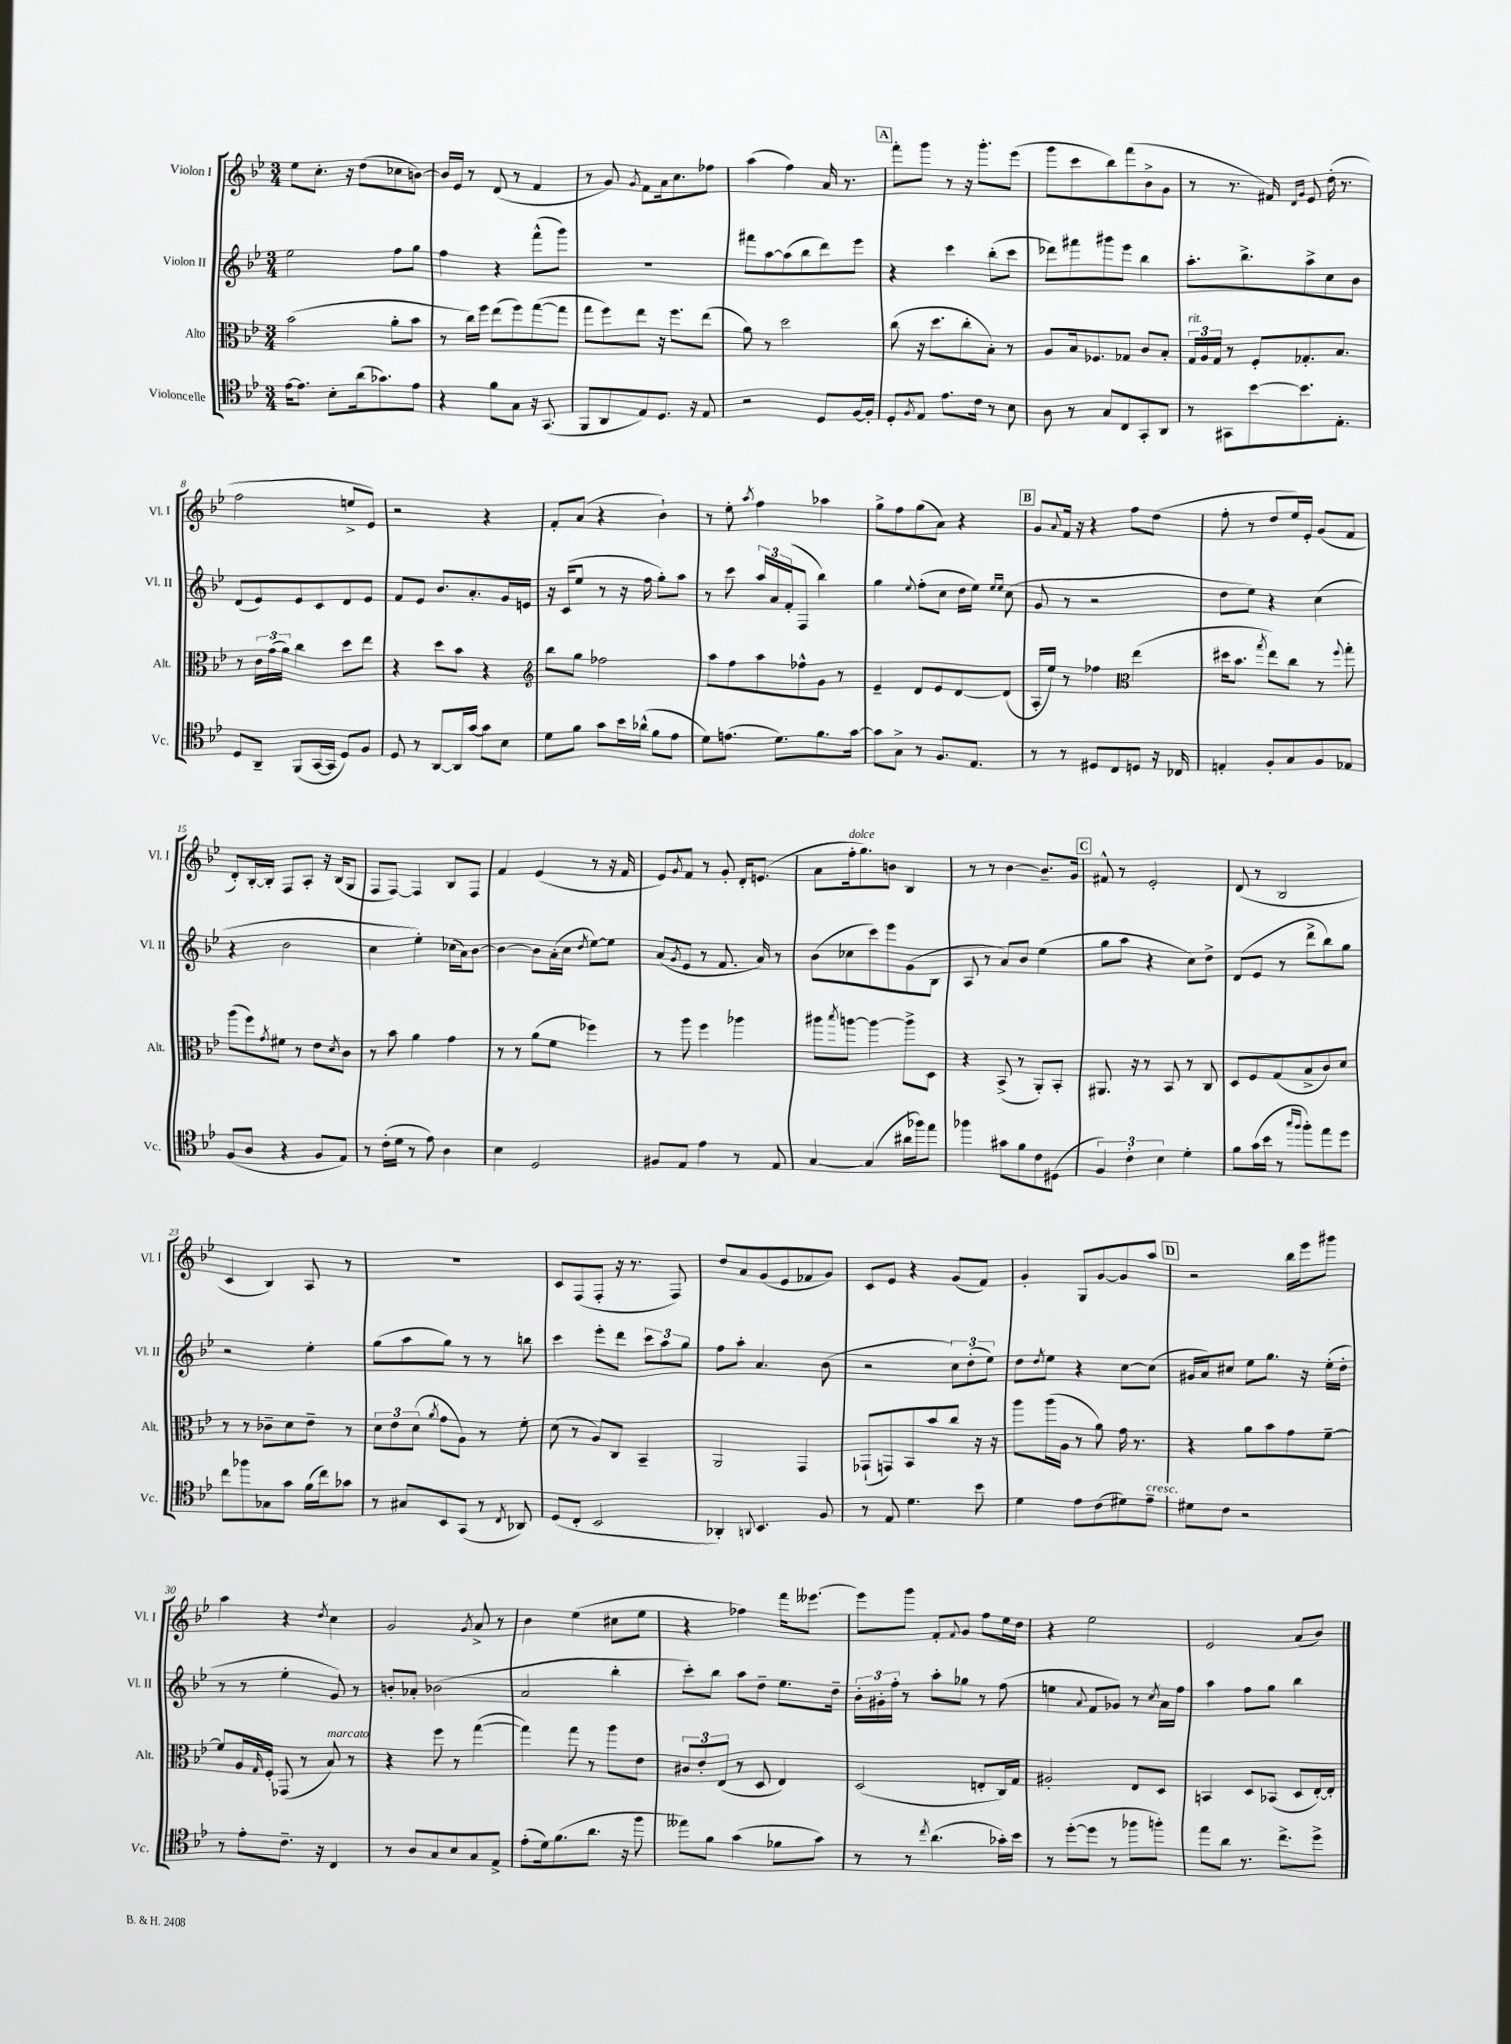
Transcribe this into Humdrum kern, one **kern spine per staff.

**kern	**kern	**kern	**kern
*staff4	*staff3	*staff2	*staff1
*clefC4	*clefC3	*clefG2	*clefG2
*k[b-e-]	*k[b-e-]	*k[b-e-]	*k[b-e-]
*M3/4	*M3/4	*M3/4	*M3/4
[16e-	(2b-	2ee-	8ee-
8.e-]	.	.	.
.	.	.	8.cc'
8B-'	.	.	.
.	.	.	16r
(16a	.	.	(8dd
8.g-)	.	.	.
.	8a'	8ff	8cc-
8e-	8b-	8gg	[8b)
=	=	=	=
4r	8r	4ff	16b]
.	.	.	16e-
.	16cc)	.	8r
.	16ff	.	.
8f	(8ee-	4r	(8d
8G	8ff)	.	8r
16r	([8gg	(8fff^^	4f
(8.GG	.	.	.
.	8gg]	8ggg)	.
=	=	=	=
8FF	8gg	2.r	8r
8AA	8ff)	.	8g)
.	.	.	8qg
8E-)	8ee-	.	8f
8.D	16r	.	16a
.	8.ff	.	8.cc
16r	.	.	.
8E-	(8ee-	.	8ff-
=	=	=	=
2r	8a)	8fff#	(4aa
.	8r	[8aa	.
.	2dd	(8aa]	4ff)
.	.	8bb-	.
8D	.	8ddd)	16a
.	.	.	8.r
[16F	.	8eee-	.
16F']	.	.	.
=	=	=	=
8D'	(8cc	4r	8fff'
8qF	.	.	.
8E-	16r	.	8ggg
.	8.dd	.	.
8.e-	.	4ccc	8r
.	8cc'	.	16r
16c	.	.	8.ggg'
8r	8B-')	(8bb-'	.
8B-	8r	8ccc	(8eee-
=	=	=	=
8A	8A	8ddd-)	8ggg
8r	16B-	8fff#	8ccc
.	8.F-	.	.
8G	.	8ggg#	8bb-)
8C	8G-	8eee-	(8fff
8GG'	8c	4bb-	8b-^
8AA	8B-'	.	8g
=	=	=	=
8r	24G	8.aa'	8r
.	24A	.	.
.	24G	.	.
8GG#	8r	.	8.r
.	.	8.bb-^	.
[8b-	8F'	.	.
.	.	.	16f#)
.	.	.	16qqd
.	.	.	16qqg
8.b-]	8.G-'	8aa^	8e-
.	.	8cc	(16dd'
8.E-'	8.B-	.	8.r
.	.	8b-	.
=	=	=	=
8D	8r	(8d	2ff
8AA~	24c	8e-)	.
.	(24g	.	.
.	24a)	.	.
(8FF	4cc	8e-	.
[16GG	.	8c	.
16GG]	.	.	.
8D)	8dd	8d	8ee^
8F	8ee-	8e-	8e-)
=	=	=	=
8D	4r	8f	2r
8r	.	8e-	.
[8AA	8dd	8.b-	.
16AA]	8b-	.	.
[16g	.	8.a'	.
8g]	4r	.	4r
8B-	.	16g	.
.	.	16e	.
=	=	=	=
*	*clefG2	*	*
8d	8bb-	16r	8f'
.	.	(16c	.
8f	8gg	8ee-	(8a
8g	2ff-	8r	4r
16b-	.	16r	.
(16a-^^	.	16ff	.
8f	.	8gg')	4b-`)
8e-	.	8aa	.
=	=	=	=
8d)	8aa	8r	8r
(8.e	8ff	8ccc	8ee-'
.	.	.	8qaa
.	8aa	24aa	4ff
.	.	24a	.
8.d)	.	.	.
.	.	(24f'	.
.	8ff-^^	8F	.
8.f	8g	4bb-)	4aa-
.	8r	.	.
[16g	.	.	.
=	=	=	=
8g]	4e-~	4gg	8gg^
8G^	.	.	8ff
.	.	8qqee-	.
8r	8d	(8ff'	(8gg
8.F	8e-	8cc	8a)
.	[8d	16dd	4r
8.E-	.	16ee-)	.
.	.	16qqee-	.
.	.	16qqee-	.
.	(8d]	(8cc	.
=	=	=	=
8r	16A'	8g	8g
.	16ee-)	.	.
.	.	.	8qqa
8r	8r	8r	16f
.	.	.	16r
8D#	4ff-	2r	4r
8C	.	.	.
*	*clefC3	*	*
8D	(4ee-	.	8ff
16r	.	.	(8dd
16C-	.	.	.
=	=	=	=
4E'	16dd#	8dd	8ff'
.	8.b-	.	.
.	.	8ee-)	8r
.	8qgg	.	.
8F'	8ee-)	4r	8dd
8G	8cc	.	16ee-)
.	.	.	16e-'
8F	8r	(4cc	(8g
.	8qqff	.	.
8E-	8gg'	.	8f
=	=	=	=
(8F	(8aa	4r	8d')
8A	8ff)	.	[16B-'
.	.	.	16B-']
.	8qg	.	.
4r	8f#	2b-	8F
.	8r	.	8A'
8F	8e-	.	16r
.	.	.	(16B-
.	8qd	.	.
8E-)	8c	.	8G
=	=	=	=
8r	8r	4cc	8F
(16c'	8b-	.	[8F)
16d	.	.	.
8r	4a	4ee-')	4F]
8e-)	.	.	.
4A	4g	(16cc-	8B-
.	.	16a)	.
.	.	[8b-	8F
=	=	=	=
4B-	8r	4b-_	4f
.	8r	.	.
2D	(8a	8b-]	(4e-
.	8f	(16a'	.
.	.	16cc	.
.	.	8qdd	.
.	4ff-)	[8ee-)	8r
.	.	8ee-]	16r
.	.	.	16f
=	=	=	=
8F#	8r	(8a	8e-)
.	.	8qg	8qg
8E-	8aa	8e-	8f
4e-	4ff	8r	8r
.	.	8.f	8g'
8r	4aa-	.	16d'
.	.	16a)	(8.e
8E-	.	8r	.
=	=	=	=
[4G	8aa#	(8b-	8a
.	8qbb-	.	.
.	[8aa	8cc-	16ff'
.	.	.	8.gg)
(4G]	4aa_	8ccc)	.
.	.	8eee-	8b
16a#	8aa^]	(8g	4B-
16ff-)	.	.	.
8ee-	8D	8B-	.
=	=	=	=
4ff-	4r	8A	8r
.	.	8r	8r
8g#	(8BB-^	8a)	[4b-
8f	8r	8b-	.
8c	8AA')	(4ee-	8.b-~]
(8D#	8BB-'	.	.
.	.	.	16g
=	=	=	=
6F)	8.AA#	8gg	8f#^^
.	.	8aa	8r
6c'	.	.	.
.	16r	.	.
.	8r	4r	2e-'
6B-	.	.	.
.	8BB-	.	.
4d'	8r	8cc)	.
.	8C	8dd^	.
=	=	=	=
8f	8D	(8d	(8d
(16g	8F	8e-	8r
16b-	.	.	.
8r	(8G	8r	2B-
16qqgg	.	.	.
16qqff	.	.	.
8ff')	8B-^	8ddd^	.
8ee-	8c)	8bb-)	.
8dd	8d	8gg	.
=	=	=	=
8cc	8r	2r	4c
8ff-	8r	.	.
8G-	8c-~	.	4B-)
8g	8d	.	.
(16f	8e-~	4ee-'	8A
16cc)	.	.	.
8g-	8r	.	8r
=	=	=	=
8r	12d	(8gg	2.r
.	12e-	.	.
8G#	.	8aa	.
.	(12d	.	.
.	8qa	.	.
8BB-	8g	8gg)	.
(8GG	8A)	8r	.
8r	8r	8r	.
8qC	.	.	.
8AA-)	8f'	8bb	.
=	=	=	=
(8D	(8d	4ccc	8c
8C'	8r	.	(8F
2BB-	8A)	8eee-'	8F'
.	8C	8ddd	16r
.	.	.	8.r
.	4BB-~	12ccc	.
.	.	12aa	.
.	.	.	8F)
.	.	12gg	.
=	=	=	=
4AA-')	2AA	8ff	8dd
.	.	8aa'	8a
8qqAA	.	.	.
4.BB-	.	4.a	(8g
.	.	.	8e-
.	4GG	.	8f-
8F	.	(8b-	8g)
=	=	=	=
8r	(8GG-`	2r	8c
8E-	8GG)	.	8e-
4.d	8BB-	.	4r
.	8b-	.	.
.	8cc	12cc)	(8g
.	.	(12dd'	.
8b-	16r	.	8f)
.	.	12ee-)	.
.	16r	.	.
=	=	=	=
4d	8aa	8dd	4g'
.	.	8qdd	.
.	(16aa	8ee-	.
.	16A	.	.
8e-	8r	4r	8G
(8c	8a)	.	[8g
8d#)	16g	[8cc	8g]
.	8.r	.	.
8e-~	.	(8cc]	8aa
=	=	=	=
8d#	4r	16g#	2r
.	.	16a)	.
8c	.	8cc#	.
2r	8a	8ee-	.
.	8b-	8.gg	.
.	8g	.	16bb-
.	.	16r	16eee-
.	[8f~	(16ee-'	8ggg#
.	.	16dd'	.
=	=	=	=
8r	8f]	8r	4aa
8e-'	16A	8r	.
.	16qqG	.	.
.	16F'	.	.
8.c~	(8GG-	4ee-'	4r
.	8r	.	.
16r	.	.	.
.	.	.	8qdd
4C	8B-)	8g)	4cc
.	8r	8r	.
=	=	=	=
8r	4r	8b'	2g
8A	.	8a-'	.
8G	8ff	(2b-	.
8B-	8r	.	.
.	.	.	8qg
8G	([4gg	.	8a^
8E-^	.	.	8r
=	=	=	=
(8e-'	4gg])	2a	4b-
16d)	.	.	.
(8.f	.	.	.
.	8gg	.	(4ee-
8.a	8r	.	.
.	8aa	4bb-'	8cc#
16r	.	.	.
8ff	8e-	.	8ee-
=	=	=	=
8ee--)	12c#	8ccc')	4r
.	12e-'	.	.
8f	.	8bb-	.
.	(12E-	.	.
(4g	8r	8aa	4ff-)
.	8D	8dd~	.
8f-	4E-)	8.ee-	16fff
.	.	.	[8.eee--
8g)	.	.	.
.	.	16dd~	.
=	=	=	=
8r	(2D	24b-'	8eee--]
.	.	24g#'	.
.	.	24ff'	.
8r	.	8r	8ggg
8qcc	.	.	.
(4.a	.	8aa'	8f'
.	.	.	8qqf
.	.	8gg-	8g
.	8E'	8r	8ff
16g-')	16C)	(8ff	16ee-
16b-	16G	.	16dd
=	=	=	=
8r	2A#'	4ee	4r
([8dd'	.	.	.
.	.	8qqa	.
8dd]	.	8f	2ee-
8r	.	8g-)	.
8ff-	8E-	8r	.
.	.	8qcc	.
8ff')	8D	16a	.
.	.	16ff	.
=	=	=	=
8ee-	4BB	4aa	2e-
8a	.	.	.
8.r	8D	8ff	.
.	(8BB-	8gg	.
8.cc^	.	.	.
.	8D	4bb-	(8a
8dd^	[16E-')	.	8b-)
.	16E-']	.	.
==	==	==	==
*-	*-	*-	*-
